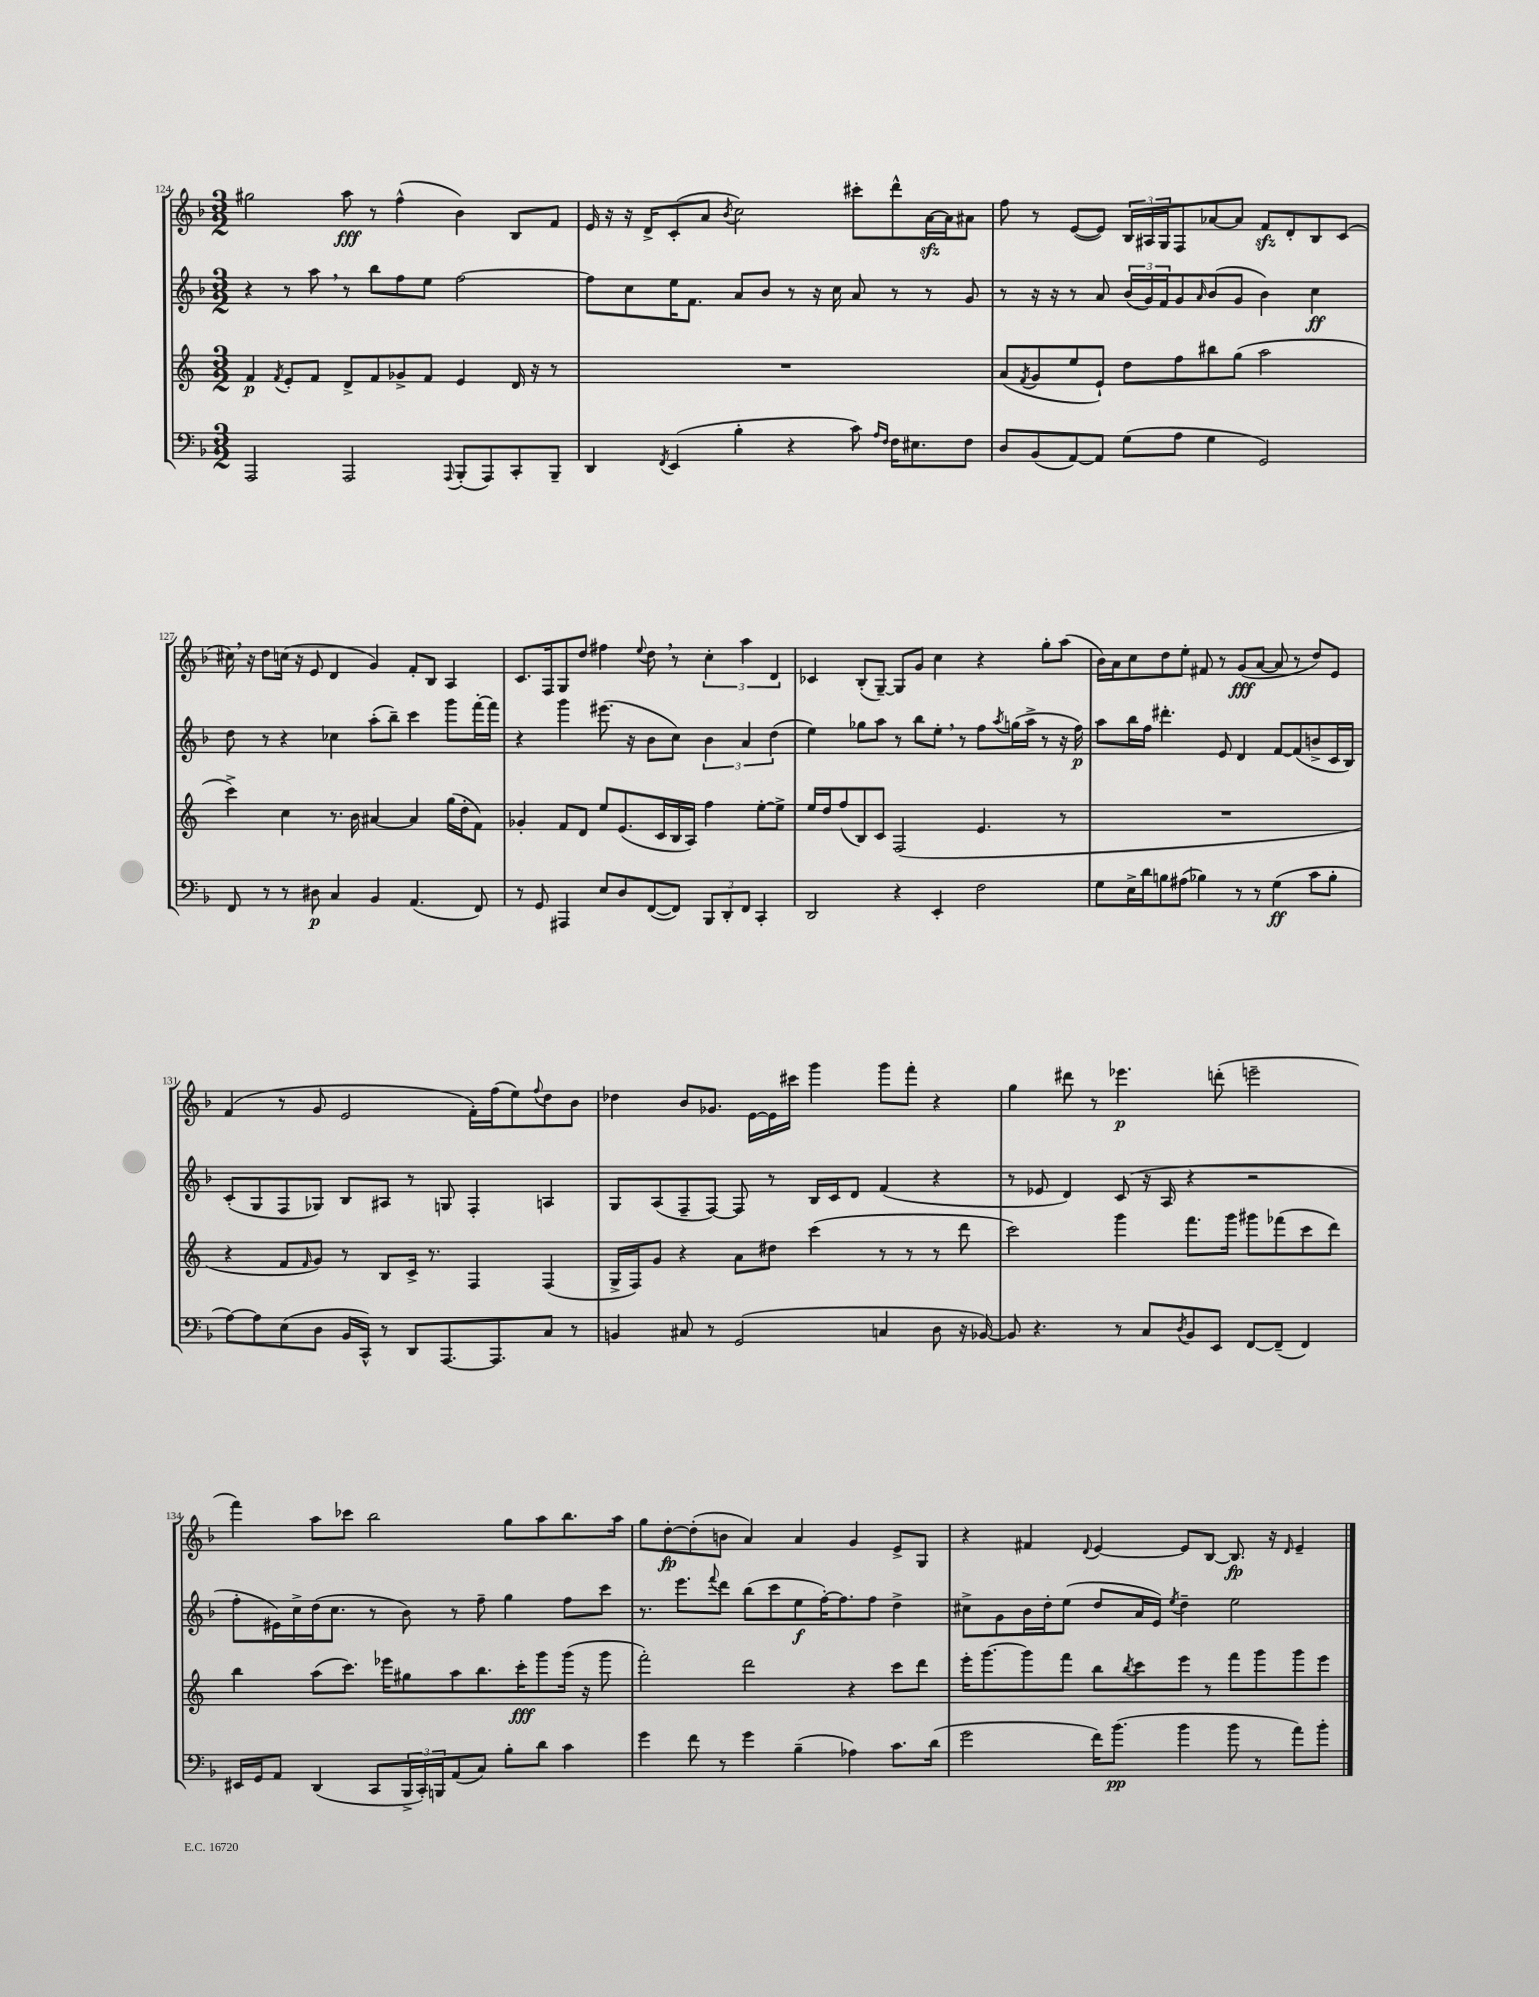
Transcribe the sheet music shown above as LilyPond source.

<<
\new StaffGroup <<
\new Staff = "s0" {
    \clef treble \key f \major \numericTimeSignature \time 3/2
    gis''2 a''8\fff r8 f''4-^( bes'4) bes8 f'8 |
    e'16 r16 r16 d'16-> c'8-.( a'8 \acciaccatura { bes'8 } c''2) cis'''8-. d'''8-^ a'16~\sfz a'16 ais'8 |
    f''8 r8 e'8~( e'8) \tuplet 3/2 { bes16 ais16 g16 } f8 aes'8~ aes'8 f'8\sfz d'8-. bes8 c'8( |
    cis''16) \breathe r16 d''8 c''16( r16 e'8 d'4 g'4) f'8-. bes8 a4 |
    c'8. f16 g8 d''8 fis''4 \appoggiatura { e''8 } d''8 \breathe r8 \tuplet 3/2 { c''4-. a''4 d'4 } |
    ces'4 bes8-.( g8~--) g8 g'8 c''4 r4 g''8-. a''8( |
    bes'16) a'16 c''8 d''8 e''8-. fis'8 r8 g'8\fff( a'8~ a'8 r8 d''8) e'8 |
    f'4( r8 g'8 e'2 f'16-.) f''16( e''8) \appoggiatura { f''8 } d''8 bes'8 |
    des''4 bes'8 ges'8. e'16~ e'16 cis'''16 g'''4 g'''8 f'''8-. r4 |
    g''4 dis'''8 r8 ees'''4.\p d'''8-.( e'''2-- |
    f'''4) a''8 ces'''8 bes''2 g''8 a''8 bes''8. a''16 |
    g''8 d''8~-.\fp d''8-.( b'8 a'4) a'4 g'4 e'8-> g8 |
    r4 fis'4 \appoggiatura { d'8 } e'4~ e'8 bes8~ bes8.\fp r16 \grace { d'16 } e'4-- \bar "|." |
}
\new Staff = "s1" {
    \clef treble \key f \major \numericTimeSignature \time 3/2
    r4 r8 a''8 \breathe r8 bes''8 f''8 e''8 f''2~ |
    f''8 c''8 e''16 f'8. a'8 bes'8 r8 r16 c''16 a'8 r8 r8 g'8 |
    r8 r16 r16 r8 a'8 \tuplet 3/2 { bes'16( g'16) f'16 } g'8 \grace { a'16 } bes'8( g'8 bes'4) c''4\ff |
    d''8 r8 r4 ces''4 a''8-.( bes''8--) c'''4 g'''8 f'''16~-. f'''16 |
    r4 g'''4 eis'''8.( r16 bes'8 c''8) \tuplet 3/2 { bes'4 a'4 d''4( } |
    e''4) ges''8 a''8 r8 bes''8 e''8-. \breathe r8 f''8 \acciaccatura { a''8 } g''16( a''16-> r8 r16 f''16\p) |
    a''8 bes''16 f''16 dis'''4.-. e'8 d'4 f'8~ f'8( b'8-> c'16 bes16) |
    c'8-.( g8 f8 ges8) bes8 ais8 r8 g8 f4-. a4 |
    g8 a8( f8-- f8~) f8 r8 bes16 c'16 d'8 f'4( r4 |
    r8 ees'8 d'4) c'8( r16 a16 r4 r2 |
    f''8-. eis'16) c''16-> d''16( c''8. r8 bes'8) r8 f''8-- g''4 f''8 c'''8 |
    r8. e'''8. \appoggiatura { f'''8 } d'''8 bes''8( c'''8 e''8\f f''16~-.) f''8. f''8 d''4-> |
    cis''8-> g'8 bes'16 d''16-. e''8( d''8 a'16 e'16) \acciaccatura { e''8 } d''4-- e''2 \bar "|." |
}
\new Staff = "s2" {
    \clef treble \key c \major \numericTimeSignature \time 3/2
    f'4\p \acciaccatura { f'8 } e'8-. f'8 d'8-> f'8 ges'8-> f'8 e'4 d'16 r16 r8 |
    R1. |
    a'8( \acciaccatura { f'8 } g'8 e''8 e'8-!) d''8 f''8 bis''8 g''8( a''2 |
    c'''4->) c''4 r8. b'16 ais'4~ ais'4 g''16( d''16-. f'8) |
    ges'4-. f'8 d'8 e''8 e'8.( c'16 b16 a16) f''4 e''8~-. e''8-> |
    e''16 d''16 f''8( b8) c'8 f2( e'4. r8 |
    R1. |
    r4 f'8 \grace { f'16 } g'8) r8 b8 c'16-> r8. f4 f4( |
    g16-> f16) g'8 r4 a'8 dis''8 c'''4( r8 r8 r8 d'''8 |
    c'''2) g'''4 f'''8. g'''16 gis'''8 fes'''8( c'''8 d'''8) |
    b''4 a''8( c'''8.) ees'''16 gis''8 a''8 b''8. c'''16-.\fff g'''8 g'''16( r16 g'''8 |
    f'''2-.) d'''2 r4 c'''8 d'''8 |
    e'''16-. g'''8.~ g'''8 f'''8 b''8 \acciaccatura { b''8 } c'''8 e'''8 r8 f'''8 g'''8 g'''8 e'''8 \bar "|." |
}
\new Staff = "s3" {
    \clef bass \key f \major \numericTimeSignature \time 3/2
    a,,2 a,,2 \appoggiatura { a,,8 } bes,,8-.( a,,8) c,8-. bes,,8-- |
    d,4 \acciaccatura { f,8 } e,4( bes4-. r4 c'8) \grace { a16 f16 } f16 eis8. f8 |
    d8 bes,8( a,8~) a,8 g8( a8 g4 g,2) |
    f,8 r8 r8 dis8\p c4 bes,4 a,4.( f,8) |
    r8 g,8 ais,,4 e8 d8 f,8~( f,8) \tuplet 3/2 { bes,,8 d,8-. f,8 } c,4-. |
    d,2 r4 e,4-. f2 |
    g8 e16-> d'16 b8 ais8( bes4) r8 r8 g4\ff( c'8 bes8-. |
    a8~) a8 e8( d8 bes,16 c,16-^) r8 d,8 a,,8.~ a,,8. c8 r8 |
    b,4 cis8 r8 g,2( c4 d8 r16 bes,16~) |
    bes,8 r4. r8 c8 \acciaccatura { d8 } bes,8 e,8 f,8~ f,8--( f,4) |
    eis,16 g,16 a,8 d,4( c,8 \tuplet 3/2 { bes,,16-> c,16-.) b,,16 } a,8( c8) bes8-. d'8 c'4 |
    g'4 f'8 r8 g'4 bes4--( aes4) c'8. d'16( |
    g'2 f'16) bes'8.\pp( bes'4 bes'8 r8 a'8) bes'8-. \bar "|." |
}
>>
>>
\layout { \context { \Score currentBarNumber = #124 } }
